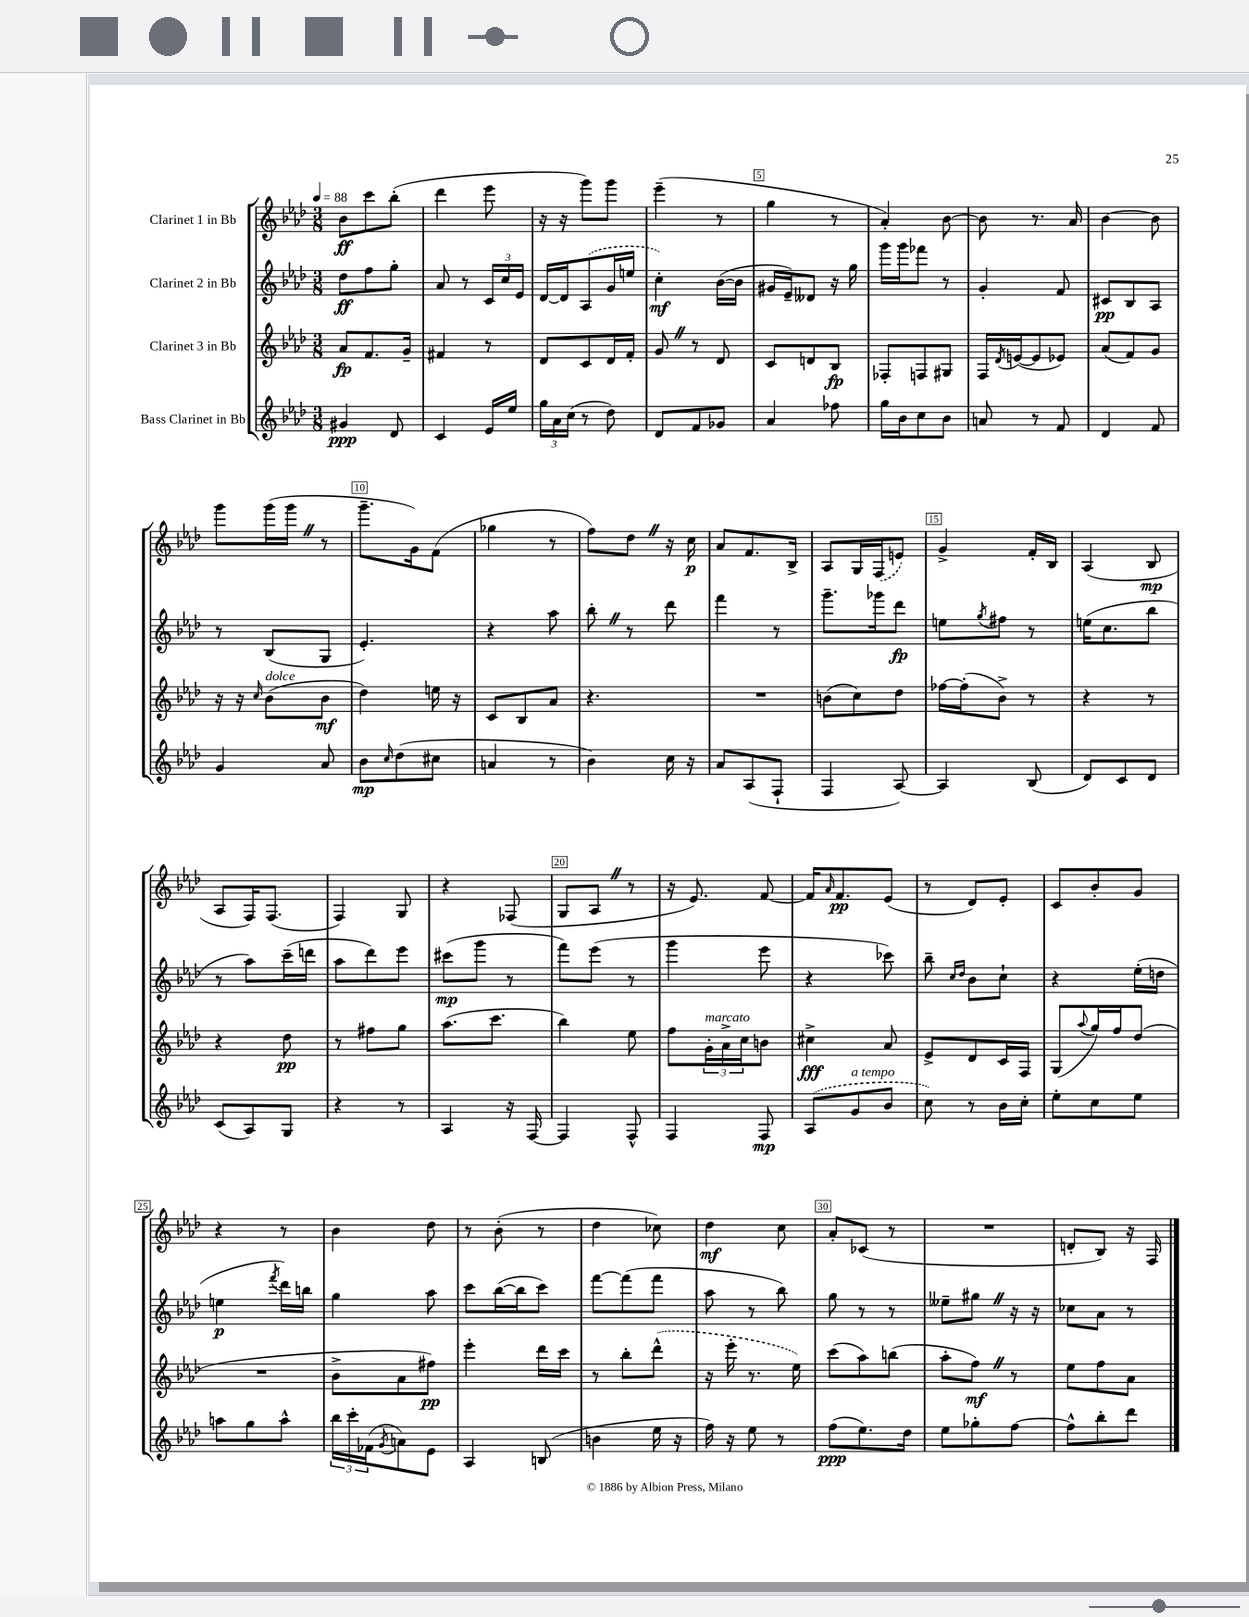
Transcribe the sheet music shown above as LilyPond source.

<<
\new StaffGroup <<
\new Staff = "s0" \with { instrumentName = "Clarinet 1 in Bb" } {
    \clef treble \key aes \major \numericTimeSignature \time 3/8 \tempo 4 = 88
    bes'8\ff c'''8 bes''8-.( |
    des'''4 ees'''8 |
    r16 r16 g'''8) g'''8 |
    ees'''4--( r8 |
    g''4 r8 |
    aes'4-.) bes'8~ |
    bes'8 r8. aes'16 |
    bes'4~ bes'8 |
    g'''8 g'''16( g'''16 \once \override BreathingSign.text = \markup { \musicglyph "scripts.caesura.straight" } \breathe r8 |
    g'''8.-- g'16) f'8( |
    ges''4 r8 |
    f''8) des''8 \once \override BreathingSign.text = \markup { \musicglyph "scripts.caesura.straight" } \breathe r16 c''16\p |
    aes'8 f'8. bes16-> |
    aes8 g16 \once \slurDashed f16( e'8) |
    g'4-> f'16-. bes16 |
    aes4( bes8\mp |
    aes8 f16) f8.( |
    f4) g8 |
    r4 fes8( |
    g8 aes8 \once \override BreathingSign.text = \markup { \musicglyph "scripts.caesura.straight" } \breathe r8 |
    r16 ees'8.) f'8~ |
    f'16 \grace { aes'16 } f'8.\pp ees'8( |
    r8 des'8) ees'8-. |
    c'8 bes'8-. g'8 |
    r4 r8 |
    bes'4 des''8 |
    r8 bes'8-.( r8 |
    des''4 ces''8) |
    des''4\mf c''8 |
    aes'8-. ces'8( r8 |
    R4. |
    d'8-. bes8) r16 f16 \bar "|." |
}
\new Staff = "s1" \with { instrumentName = "Clarinet 2 in Bb" } {
    \clef treble \key aes \major \numericTimeSignature \time 3/8
    des''8\ff f''8 g''8-. |
    aes'8 r8 \tuplet 3/2 { c'16 c''16 ees'16 } |
    des'16~ des'16 \once \slurDashed aes8( g'16 e''16 |
    c''4-.\mf) bes'16~( bes'16 |
    gis'16 ees'16--) deses'8 r16 g''16 |
    g'''16 g'''16 fes'''8 r8 |
    g'4-. f'8 |
    cis'8\pp bes8 aes8 |
    r8 bes8( g8 |
    ees'4.-.) |
    r4 aes''8 |
    bes''8-. \once \override BreathingSign.text = \markup { \musicglyph "scripts.caesura.straight" } \breathe r8 des'''8 |
    f'''4 r8 |
    g'''8.-- ges'''16 des'''8\fp |
    e''8 \acciaccatura { g''8 } fis''8 r8 |
    e''16( c''8. bes''8 |
    r8 aes''8) c'''16--( d'''16 |
    aes''8 des'''8) ees'''8 |
    cis'''8\mp( g'''8 r8 |
    f'''8) ees'''8( r8 |
    g'''4 ees'''8 |
    r4 ces'''8) |
    bes''8-- \grace { c''16 des''16 } bes'8 c''8-! |
    r4 ees''16-.( d''16 |
    e''4\p \acciaccatura { f'''8 } des'''16) b''16 |
    g''4 aes''8 |
    c'''8 bes''16~( bes''16 c'''8) |
    f'''8~ f'''8( f'''8 |
    aes''8 r8 bes''8) |
    g''8 r8 r8 |
    eeses''8-- gis''8 \once \override BreathingSign.text = \markup { \musicglyph "scripts.caesura.straight" } \breathe r16 r16 |
    ces''8 aes'8 r8 \bar "|." |
}
\new Staff = "s2" \with { instrumentName = "Clarinet 3 in Bb" } {
    \clef treble \key aes \major \numericTimeSignature \time 3/8
    aes'8\fp f'8. g'16-- |
    fis'4 r8 |
    des'8 c'8 des'16 f'16-. |
    g'8 \once \override BreathingSign.text = \markup { \musicglyph "scripts.caesura.straight" } \breathe r8 des'8 |
    c'8 d'8 bes8\fp |
    fes8-. f8 gis8 |
    f16 \acciaccatura { des'8 } e'16~( e'8 ees'8) |
    aes'8( f'8) g'8 |
    r16 r16 \grace { c''16 } bes'8^\markup { \italic "dolce" }( bes'8\mf |
    des''4) e''16 r16 |
    c'8 bes8 aes'8 |
    r4. |
    R4. |
    b'8( c''8) des''8 |
    fes''16~ fes''16-.( bes'8->) r8 |
    r4 r8 |
    r4 des''8\pp |
    r8 fis''8 g''8 |
    aes''8.( c'''8. |
    bes''4) ees''8 |
    f''8 \tuplet 3/2 { g'16-.^\markup { \italic "marcato" } aes'16-> c''16 } b'8 |
    cis''4->\fff aes'8 |
    ees'8-> des'8 c'16 f16 |
    g8( \appoggiatura { aes''8 } g''16) f''16 des''8( |
    R4. |
    bes'8-> aes'8 fis''8\pp) |
    ees'''4-. des'''16 c'''16 |
    r8 bes''8-. \once \slurDashed des'''8-^( |
    r16 ees'''16-. r8. ees''16) |
    c'''8( aes''8) b''8( |
    aes''8-. f''8\mf) \once \override BreathingSign.text = \markup { \musicglyph "scripts.caesura.straight" } \breathe r8 |
    ees''8 f''8 aes'8 \bar "|." |
}
\new Staff = "s3" \with { instrumentName = "Bass Clarinet in Bb" } {
    \clef treble \key aes \major \numericTimeSignature \time 3/8
    gis'4\ppp des'8 |
    c'4 ees'16 ees''16 |
    \tuplet 3/2 { g''16 aes'16 c''16( } r8 des''8) |
    des'8 f'8 ges'8 |
    aes'4 fes''8 |
    g''16 bes'16 c''8 bes'8 |
    a'8 r8 f'8 |
    des'4 f'8 |
    g'4 aes'8 |
    bes'8\mp \grace { c''16 } des''8( cis''8 |
    a'4 r8 |
    bes'4) c''16 r16 |
    aes'8 aes8( f8-! |
    f4 aes8~) |
    aes4 bes8( |
    des'8) c'8 des'8 |
    c'8( aes8) g8 |
    r4 r8 |
    aes4 r16 f16~ |
    f4 f8-^ |
    f4 f8\mp |
    \once \slurDashed aes8( g'8^\markup { \italic "a tempo" } bes'8 |
    c''8) r8 bes'16 c''16-. |
    ees''8-. c''8 ees''8 |
    a''8 g''8 a''8-^ |
    \tuplet 3/2 { bes''16 c'''16-. fes'16( } \acciaccatura { g'8 } a'8) ees'8 |
    aes4 b8( |
    b'4 ees''16 r16 |
    f''16) r16 ees''8 r8 |
    f''8\ppp( ees''8.) des''16 |
    ees''8 ges''8-. f''8~ |
    f''8-^ bes''8-. des'''8 \bar "|." |
}
>>
>>
\layout { \context { \Score \override BarNumber.break-visibility = ##(#f #t #t) barNumberVisibility = #(every-nth-bar-number-visible 5) \override BarNumber.stencil = #(make-stencil-boxer 0.1 0.3 ly:text-interface::print) } }
